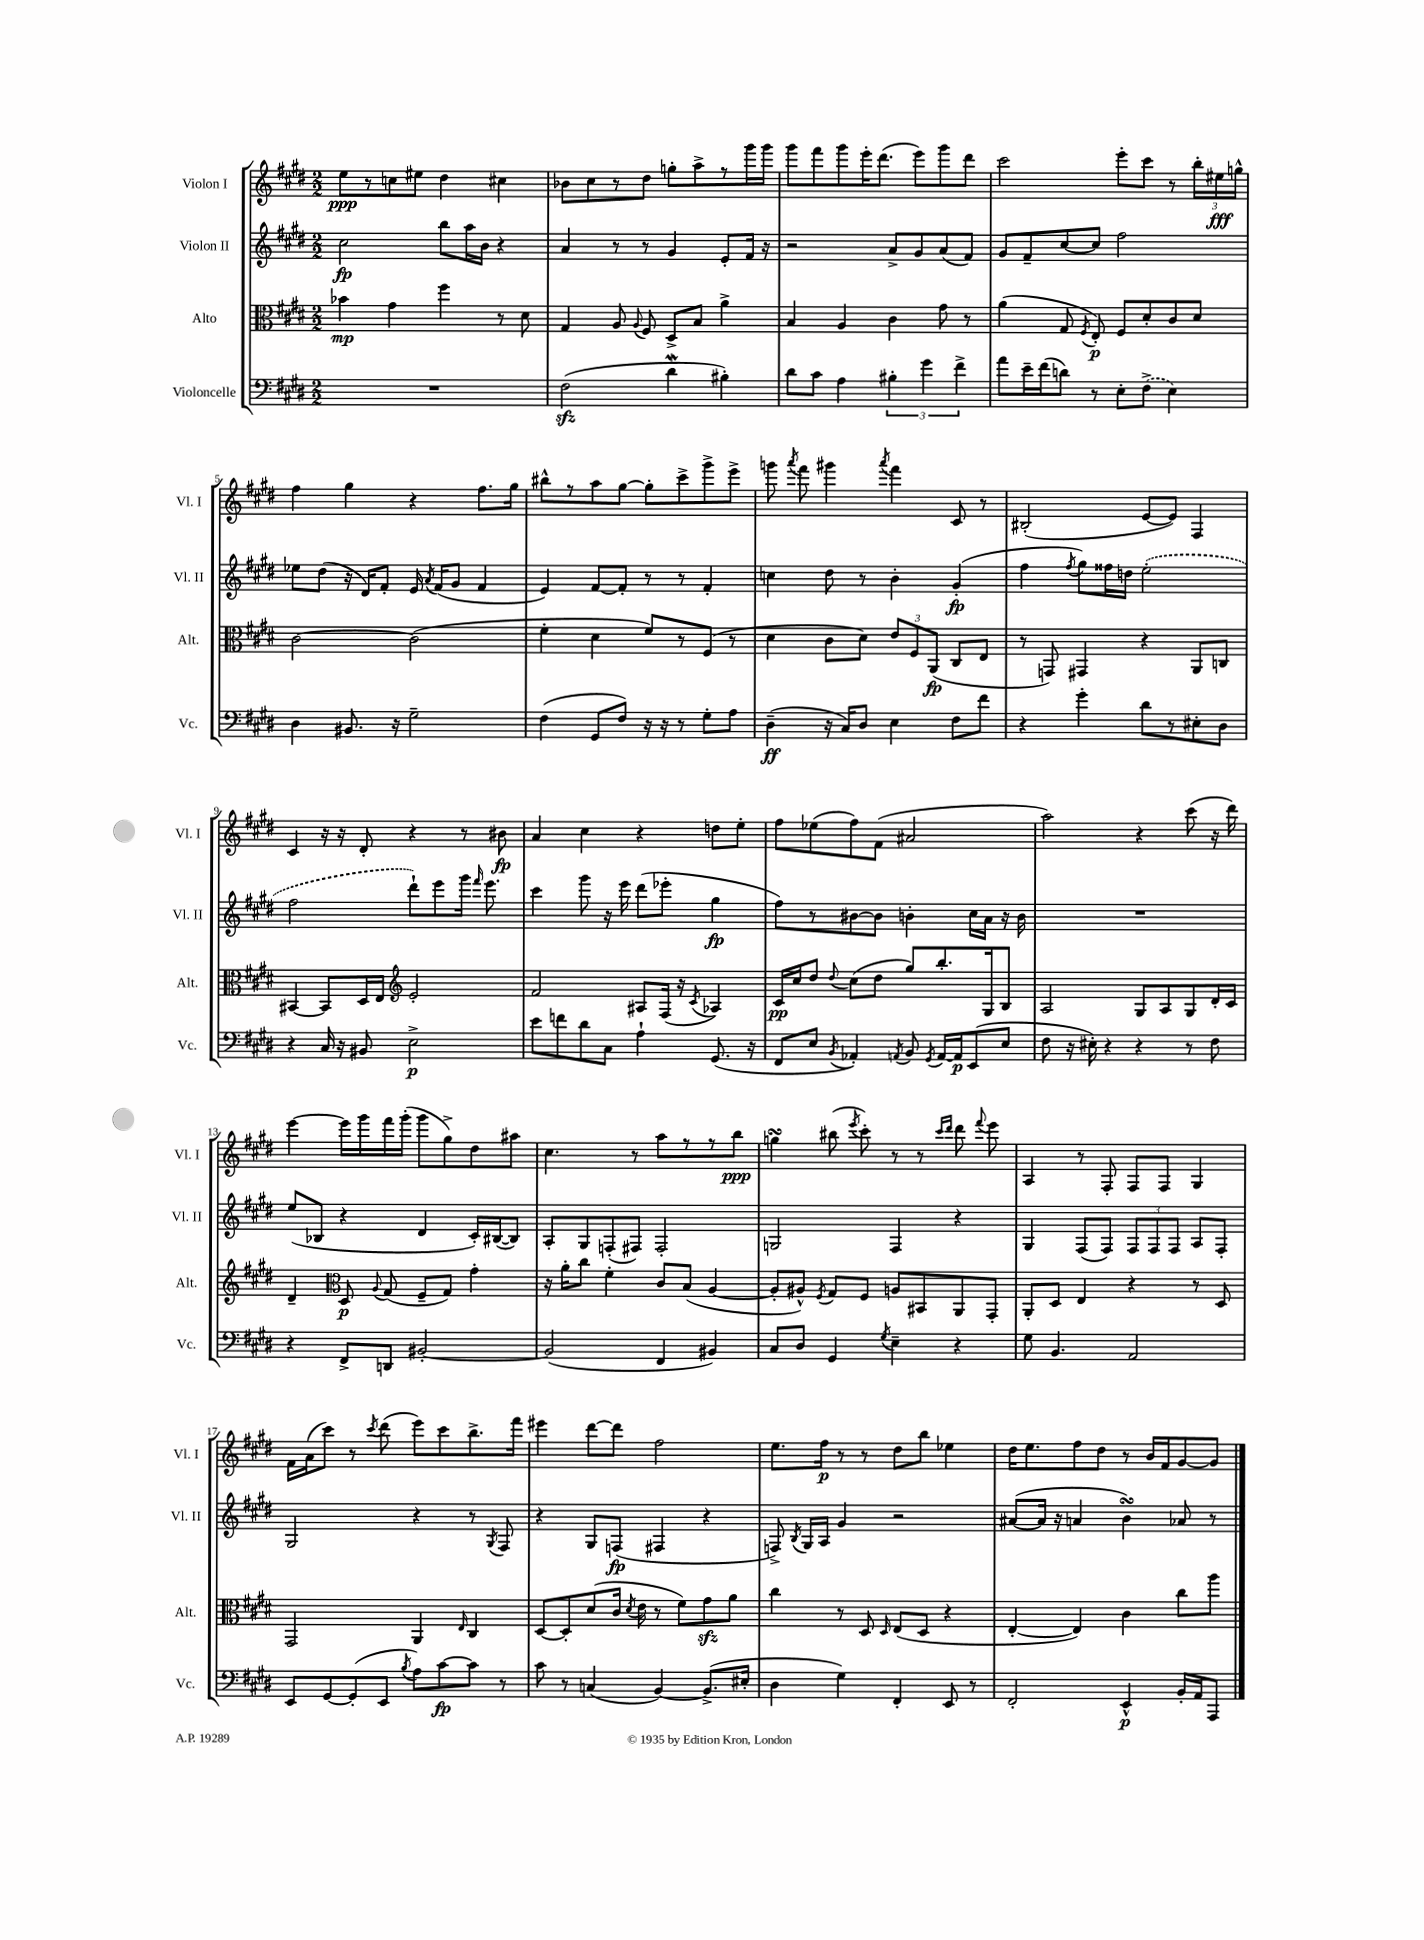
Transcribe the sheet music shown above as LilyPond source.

<<
\new StaffGroup <<
\new Staff = "s0" \with { instrumentName = "Violon I" shortInstrumentName = "Vl. I" } {
    \clef treble \key e \major \numericTimeSignature \time 2/2
    \autoBeamOff e''8[\ppp r8 c''8 eis''8] dis''4 cis''4 |
    bes'8[ cis''8 r8 dis''8] g''8[-. a''8-> r8 gis'''16 gis'''16] |
    gis'''8[ fis'''8 gis'''8 e'''16-. dis'''8.]( e'''8[) gis'''8 dis'''8] |
    cis'''2 e'''8[-. cis'''8] r8 \tuplet 3/2 { b''16[-. eis''16\fff g''16]-^ } |
    fis''4 gis''4 r4 fis''8.[ gis''16] |
    bis''8[-^ r8 a''8 gis''8]~ gis''8[-. cis'''8-> gis'''8-> e'''8]-> |
    g'''8 \acciaccatura { a'''8 } fis'''8 gis'''4 \acciaccatura { a'''8 } fis'''4 cis'8 r8 |
    bis2-.( e'8[~ e'8]) fis4 |
    cis'4 r16 r16 dis'8-. r4 r8 bis'8\fp |
    a'4 cis''4 r4 d''8[ e''8]-. |
    fis''8[ ees''8( fis''8) fis'8]( ais'2 |
    a''2) r4 cis'''8( r16 dis'''16) |
    e'''4~ e'''16[ gis'''16 fis'''16 gis'''16]-.( gis'''8[ gis''8->) dis''8 ais''8] |
    cis''4. r8 a''8[ r8 r8 b''8]\ppp |
    g''4\turn bis''8( \acciaccatura { e'''8 } cis'''8-.) r8 r8 \grace { cis'''16[ dis'''16] } dis'''8 \appoggiatura { fis'''8 } e'''8 |
    a4 r8 fis8-. fis8[ fis8] gis4 |
    fis'16[ a'16( cis'''8]) r8 \acciaccatura { cis'''8 } dis'''8( e'''8[) cis'''8 b''8.-> fis'''16] |
    eis'''4 dis'''8[~ dis'''8] fis''2 |
    e''8.[ fis''16]\p r8 r8 dis''8[ b''8] ees''4 |
    dis''16[ e''8. fis''8 dis''8] r8 b'16[ fis'16 gis'8~ gis'8] \bar "|." |
}
\new Staff = "s1" \with { instrumentName = "Violon II" shortInstrumentName = "Vl. II" } {
    \clef treble \key e \major \numericTimeSignature \time 2/2
    \autoBeamOff cis''2\fp b''8[ a''16 b'16] r4 |
    a'4 r8 r8 gis'4 e'8[-. fis'16] r16 |
    r2 a'8[-> gis'8 a'8( fis'8]) |
    gis'8[ fis'8-- cis''8~ cis''8] fis''2 |
    ees''8[ dis''8]( r16 dis'16[) fis'8]-. e'16 \acciaccatura { a'8 } fis'16[( gis'8] fis'4 |
    e'4) fis'8[~ fis'8]-. r8 r8 fis'4-. |
    c''4 dis''8 r8 b'4-. gis'4-.\fp( |
    fis''4 \acciaccatura { fis''8 } gis''8[) fisis''16 d''16] \once \slurDashed e''2-.( |
    fis''2 dis'''8[-!) e'''8 gis'''16] \grace { fis'''16 } e'''8. |
    cis'''4 gis'''8 r16 e'''16 dis'''8[( ees'''8]-. gis''4\fp |
    fis''8[) r8 bis'8~ bis'8] b'4-. cis''16[ a'16] r16 b'16 |
    R1 |
    e''8[( bes8] r4 dis'4 cis'16[-.) bis16~( bis8]) |
    a8[-. gis8 f8-.( fis8]) fis2-. |
    g2 fis4 r4 |
    gis4 fis8[( fis8]) \tuplet 3/2 { fis8[ fis8 fis8] } a8[ fis8]-. |
    gis2 r4 r8 \acciaccatura { gis8 } fis8 |
    r4 gis8[ f8]\fp( fis4 r4 |
    f8->) \acciaccatura { b8 } gis16[ a16] gis'4 r2 |
    ais'8[~( ais'16] r16 a'4 b'4\turn) aes'8 r8 \bar "|." |
}
\new Staff = "s2" \with { instrumentName = "Alto" shortInstrumentName = "Alt." } {
    \clef alto \key e \major \numericTimeSignature \time 2/2
    \autoBeamOff bes'4\mp gis'4 fis''4 r8 dis'8 |
    gis4 a8 \appoggiatura { a8 } fis8 dis8[-> b8] a'4-> |
    b4 a4 cis'4 gis'8 r8 |
    a'4( gis8 \acciaccatura { fis8 } e8-.\p) fis8[ dis'8-. cis'8 dis'8] |
    cis'2~ cis'2( |
    fis'4-. dis'4 fis'8[) r8 fis8]( r8 |
    dis'4 cis'8[ dis'8]) \tuplet 3/2 { e'8[ fis8 a,8]\fp( } cis8[ e8] |
    r8 g,8) gis,4 r4 a,8[ c8] |
    bis,4~ bis,8[ dis16 e16] \clef treble e'2-. |
    fis'2 ais8[ fis16]( r16 \acciaccatura { cis'8 } aes4) |
    cis'16[\pp cis''16 dis''8] \appoggiatura { dis''8 } cis''8[( dis''8] gis''8[) b''8.-. gis16 b8] |
    a2 gis8[ a8 gis8 dis'16-. cis'16] |
    dis'4-- \clef alto dis8\p \appoggiatura { a8 } gis8( fis8[-- gis8]) gis'4-. |
    r16 a'16[-. cis''8] fis'4-. cis'8[ b8]( a4~ |
    a8[-. ais8]-^) \acciaccatura { fis8 } gis8[ fis8] a8[ bis,8 a,8 gis,8]-. |
    a,8[-. dis8] e4 r4 r8 dis8 |
    gis,2 a,4 \grace { e16 } cis4 |
    dis8[~ dis8-. dis'8( cis'16] \acciaccatura { dis'8 } e'16 r8 fis'8[) gis'8\sfz a'8] |
    cis''4 r8 dis8 \grace { dis16 } e8[( dis8] r4 |
    e4~-. e4) cis'4 cis''8[ a''8] \bar "|." |
}
\new Staff = "s3" \with { instrumentName = "Violoncelle" shortInstrumentName = "Vc." } {
    \clef bass \key e \major \numericTimeSignature \time 2/2
    \autoBeamOff R1 |
    fis2\sfz( dis'4\mordent bis4-.) |
    dis'8[ cis'8] a4 \tuplet 3/2 { bis4-. gis'4 fis'4-> } |
    a'8[ e'16-- fis'16( d'8]) r8 e8[-. \once \slurDashed fis8]->( e4) |
    dis4 bis,8. r16 gis2-- |
    fis4( gis,8[ fis8]) r16 r16 r8 gis8[-. a8] |
    dis4--\ff( r16 cis16[) dis8] e4 fis8[ fis'8] |
    r4 gis'4-. dis'8[ r8 eis8-. dis8] |
    r4 cis16 r16 bis,8 e2->\p |
    e'8[ f'8 dis'8 cis8] a4-! gis,8.( r16 |
    fis,8[ e8] \acciaccatura { b,8 } aes,4-.) \acciaccatura { a,8 } b,8 \acciaccatura { gis,8 } a,16[~ a,16\p e,8( e8] |
    fis8 r16 eis16-.) r4 r4 r8 fis8 |
    r4 fis,8[-> d,8] bis,2~-. |
    bis,2( fis,4 bis,4) |
    cis8[ dis8] gis,4 \acciaccatura { gis8 } e4-- r4 |
    gis8 b,4. a,2 |
    e,8[ gis,8~ gis,8-.( e,8] \acciaccatura { b8 } a8[) cis'8~\fp cis'8] r8 |
    cis'8 r8 c4( b,4~) b,8.[->( eis16]-. |
    dis4 gis4) fis,4-. e,8 r8 |
    fis,2-. e,4-^\p b,16[-. a,16 a,,8] \bar "|." |
}
>>
>>
